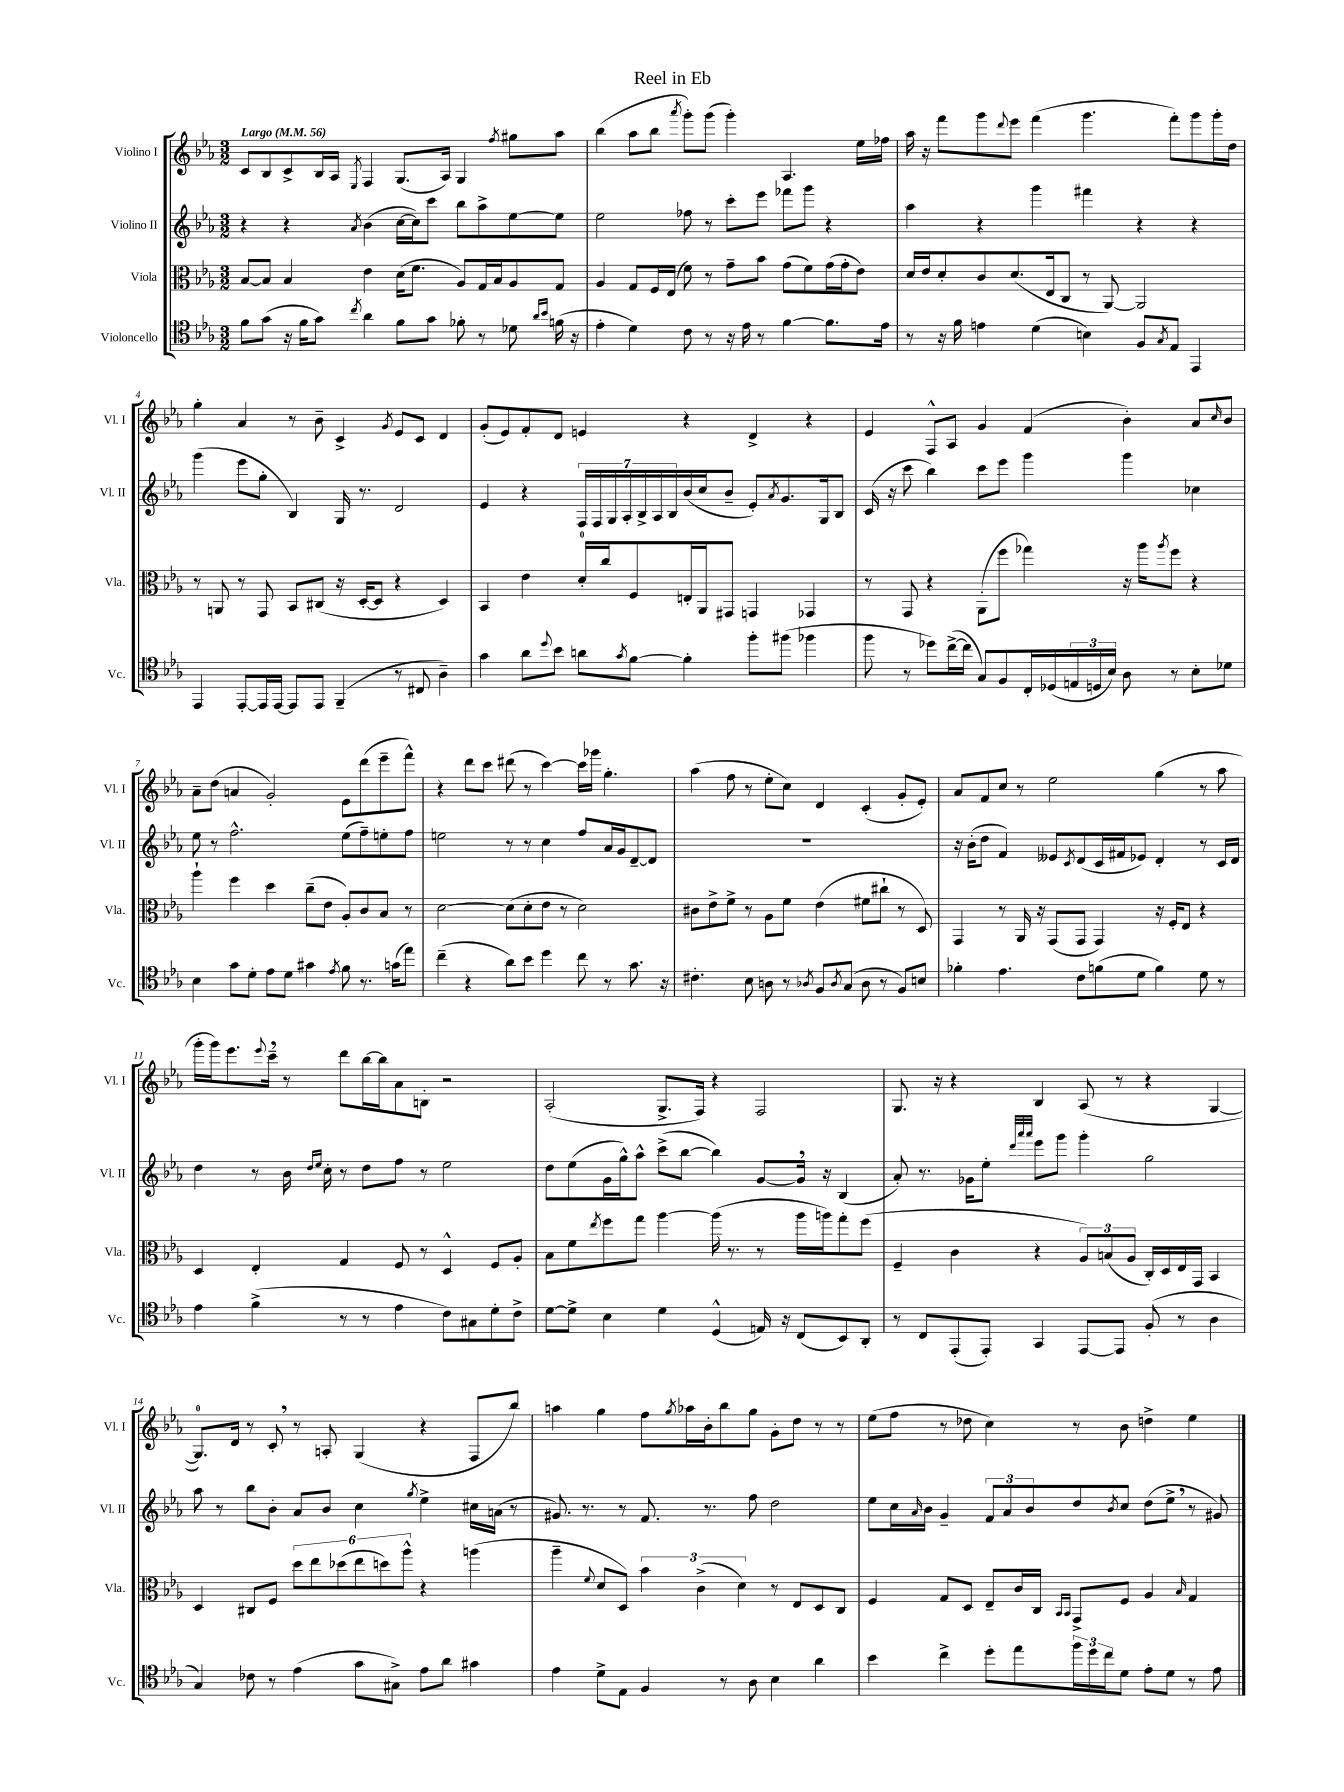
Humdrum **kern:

**kern	**kern	**kern	**kern
*staff4	*staff3	*staff2	*staff1
*clefC4	*clefC3	*clefG2	*clefG2
*k[b-e-a-]	*k[b-e-a-]	*k[b-e-a-]	*k[b-e-a-]
*M3/2	*M3/2	*M3/2	*M3/2
*MM56	*MM56	*MM56	*MM56
8f	[8B-	4r	8c
(8g	8B-]	.	8B-
16r	4B-	4r	8c^
16f	.	.	.
8g)	.	.	16B-
.	.	.	16A-
8qcc	.	8qa-	8qE-
4a-	4e-	(4b-	4F
8f	(16d	[16cc	(8.G
.	8.f	16cc])	.
8g	.	8ccc	.
.	.	.	16A-)
8f-'	8A-)	8bb-	4G
8r	16G	8aa-^	.
.	16B-	.	.
.	.	.	8qff
8d-	8A-	[8ee-	8gg#
16qqa-	.	.	.
16qqb-	.	.	.
(16f	8G	8ee-]	8aa-
16r	.	.	.
=	=	=	=
4e-'	4A-	2ee-	(4bb-
4d)	8G	.	8aa-
.	16F	.	8bb-
.	(16E-	.	.
.	.	.	8qaaa-
8c	8f)	8ff-	8ggg')
8r	8r	8r	(8ggg
16r	8g~	8ccc'	4ggg')
16e-	.	.	.
8r	8b-	8eee-	.
[4f	(8g	8fff-	4.A-
.	8f)	8ggg	.
8.f]	(16g	4r	.
.	16g'	.	.
.	8e-)	.	16ee-
16e-	.	.	16ff-
=	=	=	=
8r	16d	4aa-	16aa-
.	16e-	.	16r
16r	8d'	.	8fff
16f	.	.	.
4e	8c	4r	8ggg
.	.	.	8qqddd
.	(8.d	.	8eee-
(4d	.	4ggg	(4fff
.	16E-	.	.
.	8C	.	.
4B)	8r	4fff#	4.ggg
.	[8AA-)	.	.
8F	2AA-]	4r	.
8qG	.	.	.
8E-	.	.	8fff')
4EE-	.	4r	8ggg
.	.	.	16ggg'
.	.	.	16dd
=	=	=	=
4EE-	8r	(4ggg	4gg'
.	8AA	.	.
[8EE-'	8r	8eee-	4a-
16EE-]	8GG	8gg'	.
[16EE-	.	.	.
8EE-]	8BB-	4B-)	8r
8EE-	(8C#	.	8b-~
(4FF~	16r	16G	4c^
.	[16D'	8.r	.
.	8D]	.	.
.	.	.	8qg
8r	4r	2d	8e-
8C#	.	.	8c
4A-~)	4D)	.	4d
=	=	=	=
4g	4BB-	4e-	(8g'
.	.	.	8e-)
8a-	4e-	4r	8f'
8qqdd	.	.	.
8b-	.	.	8d
8a	16d'	28F	4e
.	.	28F	.
.	16cc	.	.
.	.	28G	.
.	.	28A-'	.
8qg	.	.	.
[8f	8F	.	.
.	.	28B-^	.
.	.	28A-	.
.	.	28B-	.
4f']	16E'	(16b-	4r
.	16AA-	16cc	.
.	8GG#	8b-~	.
8ff'	4GG	8e-')	4d^
.	.	8qa-	.
(8ff#	.	8.g	.
4ff-	4GG-	.	4r
.	.	16G	.
.	.	8B-	.
=	=	=	=
8ff	8r	(16c	4e-
.	.	16r	.
8r	8GG	8ccc	.
8dd-)	4r	4bb-)	8F^^
([16cc^	.	.	8A-
16cc]	.	.	.
8G)	(8AA-'	8ccc	4g
8F	8ff	8eee-	.
16C'	4gg-)	4ggg	(4f
(16D-	.	.	.
24E	.	.	.
24D	.	.	.
24B-)	.	.	.
8A-	16r	4ggg	4b-')
.	16aa-	.	.
.	8qaa-	.	.
8r	8ff	.	.
8B-'	4r	4cc-	8a-
.	.	.	16qqcc
8d-	.	.	8b-
=	=	=	=
4B-	4aa-`	8ee-	8a-~
.	.	8r	(8dd
8g	4ff	2.ff^^	4a
8d'	.	.	.
8e-	4dd	.	2g')
8d	.	.	.
4g#	(8cc~	.	.
.	8e-	.	.
8qe-	.	.	.
8f	8A-')	(8ee-	8e-
8.r	8c	8ff~)	(8ddd
.	8B-	8ee'	8eee-~
(16g	.	.	.
8ee-)	8r	8ff	8fff^^)
=	=	=	=
(4cc~	[2d	2ee	4r
4r	.	.	8ddd
.	.	.	8ccc
8a-)	(8d]	8r	(8ddd#
8b-	8d'	8r	8r
4dd	8e-	4cc	[4ccc)
.	8r	.	.
8cc	2d)	8ff	16ccc]
.	.	.	16ggg-
8r	.	16a-	4.gg'
.	.	16g	.
8.g	.	[8d~	.
.	.	8d]	.
16r	.	.	.
=	=	=	=
4.c#'	8c#	1.r	(4aa-
.	8e-^	.	.
.	8f^	.	8ff
8B-	8r	.	8r
8A	8A-	.	8ee-'
8r	8f	.	8cc)
8qA-	.	.	.
8F	(4e-	.	4d
8qA-	.	.	.
(8G	.	.	.
8A-	8f#	.	(4c'
8r	8cc#`	.	.
8F)	8r	.	8g'
8B	8D)	.	8e-')
=	=	=	=
4f-'	4GG	16r	8a-
.	.	(16b-'	.
.	.	8dd	8f
4.e-	8r	4f)	8cc
.	16AA-	.	8r
.	16r	.	.
.	(8GG	8e--	2ee-
.	.	8qc	.
8c	8GG	(8d	.
(8f	4GG)	16c	.
.	.	16f#	.
8d	.	8e-)	.
4f)	16r	4d'	(4gg
.	16F'	.	.
.	8E-	.	.
8d	4r	8r	8r
8r	.	16c	8aa-
.	.	16d	.
=	=	=	=
4e-	4D	4dd	16ggg'
.	.	.	16ggg)
.	.	.	8.eee-
(4f^	4E-'	8r	.
.	.	.	8qqeee-
.	.	.	16ccc~
.	.	16b-	8r
.	.	16qqdd	.
.	.	16qqee-	.
.	.	16cc'	.
8r	4G	8r	8ddd
8r	.	8dd	[16bb-
.	.	.	16bb-]
4e-	8F	8ff	8a-
.	8r	8r	8B'
8c)	4D^^	2ee-	2r
8G#	.	.	.
8d'	8F	.	.
8c^	8A-'	.	.
=	=	=	=
[8d	8B-	8dd	(2A-'
8d^]	8f	(8ee-	.
.	8qee-	.	.
4B-	8ff	16g	.
.	.	16gg^^)	.
.	8gg	8aa-^^	.
4d	[4aa-	(8ccc^	8.G^
.	.	[8bb-	.
.	.	.	16F)
(4D^^	(16aa-]	4bb-])	4r
.	8.r	.	.
16E)	8r	[8g	2F
16r	.	.	.
(8C	16aa-	16g]	.
.	16aa)	16r	.
8BB-)	8gg'	(4B-	.
8AA-'	(8ff	.	.
=	=	=	=
8r	4F~	8a-')	8.G
8C	.	8.r	.
.	.	.	16r
(8EE-'	4c	.	4r
.	.	16g-	.
8EE-')	.	8ee-'	.
.	.	32qqddd	.
.	.	32qqaaa-	.
.	.	32qqaaa-	.
4GG	4r	8eee-	4B-
.	.	8ggg	.
[8EE-	12A-)	4ggg'	(8A-
.	(12B	.	.
8EE-]	.	.	8r
.	12A-	.	.
(8F'	16C')	2gg	4r
.	16D	.	.
8r	16E-	.	.
.	16GG	.	.
4A-	4BB-	.	[4G
=	=	=	=
4G)	4D	8aa-	8.G])
.	.	8r	.
.	.	.	16d
8c-	8C#	8bb-	8r
8r	8F	8b-'	8c'
(4e-	12dd	8a-	8r
.	12ee-	.	.
.	.	8b-	8A'
.	(12dd-	.	.
8g	12ee-	4cc	(4G
.	12dd)	.	.
8G#^)	.	.	.
.	12aa-^^	.	.
.	.	8qgg	.
8e-	4r	4ee-^	4r
8a-	.	.	.
4g#	(4aa	16cc#	8F
.	.	(16a	.
.	.	8r	8bb-)
=	=	=	=
4e-	4aa-~	8.g#)	4aa
.	.	8.r	.
.	8qqf	.	.
8d^	8d	.	4gg
8E-	8D)	8r	.
4F	6b-	8.f	8ff
.	.	.	8qgg
.	.	.	16aa-
.	(6c^	.	.
.	.	8.r	16b-'
8r	.	.	8bb-
.	6d)	.	.
8A-	.	8ff	8gg
4B-	8r	2dd	8g'
.	8E-	.	8dd
4a-	8D	.	8r
.	8C	.	8r
=	=	=	=
4b-	4F	8ee-	(8ee-
.	.	16cc	8ff
.	.	16qqa-	.
.	.	16b-	.
4cc^	8G	4g~	8r
.	8D	.	8dd-
8dd'	8E-~	12f	4cc)
.	.	12a-	.
8ee-	16c	.	.
.	.	12b-	.
.	16C	.	.
.	16qqBB-	.	.
.	16qqBB-	.	.
24ff	8GG^	8dd	8r
24dd	.	.	.
24cc	.	.	.
.	.	8qb-	.
8d	8F	8cc	8b-
8e-'	4A-	(8dd	4dd^
8d	.	8ee-^	.
.	16qqB-	.	.
8r	4G	8r	4ee-
8e-	.	8g#)	.
==	==	==	==
*-	*-	*-	*-
